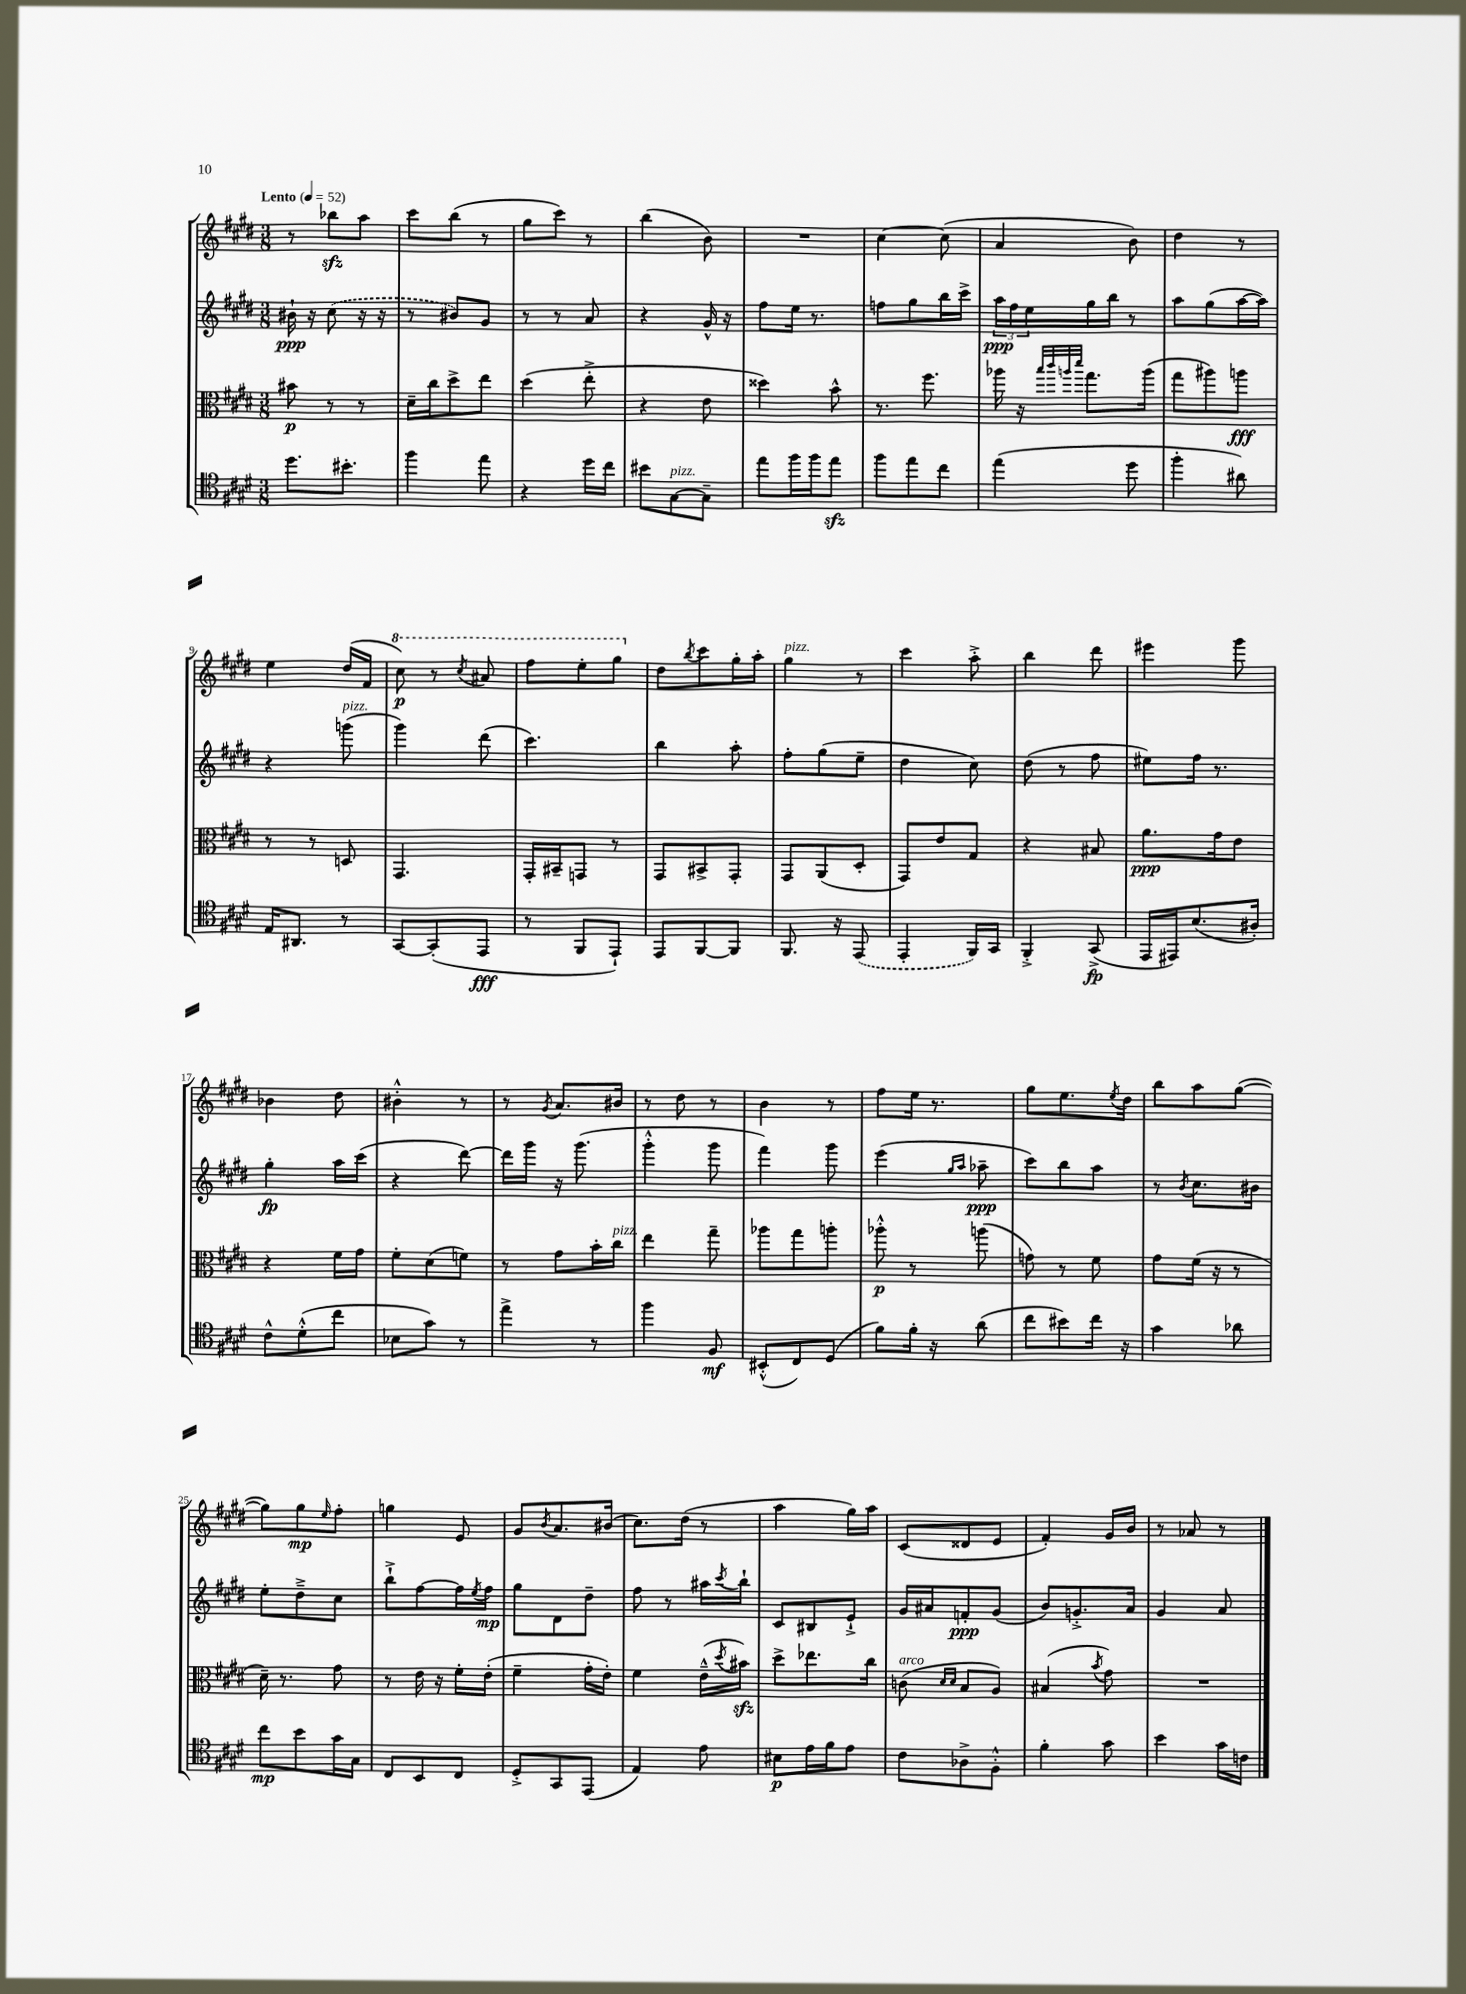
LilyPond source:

<<
\new StaffGroup <<
\new Staff = "s0" {
    \clef treble \key e \major \numericTimeSignature \time 3/8 \tempo "Lento" 4 = 52
    r8 bes''8\sfz a''8 |
    cis'''8 b''8( r8 |
    gis''8 cis'''8) r8 |
    b''4( b'8) |
    R4. |
    cis''4~ cis''8( |
    a'4 b'8) |
    dis''4 r8 |
    e''4 dis''16( fis'16 |
    \ottava #1 cis'''8\p) r8 \acciaccatura { cis'''8 } ais''8 |
    fis'''8 e'''8-. gis'''8 \ottava #0 |
    dis''8 \acciaccatura { b''8 } cis'''8 gis''16-. a''16-. |
    gis''4^\markup { \italic "pizz." } r8 |
    cis'''4 a''8-.-> |
    b''4 dis'''8 |
    eis'''4 gis'''8 |
    bes'4 dis''8 |
    bis'4-.-^ r8 |
    r8 \acciaccatura { gis'8 } a'8. bis'16 |
    r8 dis''8 r8 |
    b'4 r8 |
    fis''8 e''16 r8. |
    gis''8 e''8. \acciaccatura { e''8 } dis''16 |
    b''8 a''8 gis''8~( |
    gis''8) gis''8\mp \grace { e''16 } fis''8-. |
    g''4 e'8 |
    gis'8 \acciaccatura { b'8 } a'8. bis'16( |
    cis''8.) dis''16( r8 |
    a''4 gis''16) a''16 |
    cis'8( disis'8 e'8 |
    fis'4-.) gis'16 b'16 |
    r8 aes'8 r8 \bar "|." |
}
\new Staff = "s1" {
    \clef treble \key e \major \numericTimeSignature \time 3/8
    bis'16-!\ppp r16 \once \slurDashed cis''8( r16 r16 |
    r8 bis'8) gis'8 |
    r8 r8 a'8 |
    r4 gis'16-^ r16 |
    fis''8 e''16 r8. |
    f''8 gis''8 b''16 cis'''16-> |
    \tuplet 3/2 { a''16\ppp fis''16 e''16 } gis''16 b''16 r8 |
    a''8 gis''8( a''16~ a''16) |
    r4 g'''8^\markup { \italic "pizz." }( |
    gis'''4) dis'''8( |
    cis'''4.) |
    b''4 a''8-. |
    fis''8-. gis''8( e''8-- |
    dis''4 cis''8) |
    dis''8( r8 fis''8 |
    eis''8) fis''16 r8. |
    gis''4-.\fp a''16 cis'''16( |
    r4 dis'''8~) |
    dis'''16 gis'''16 r16 gis'''8.( |
    gis'''4-.-^ gis'''8 |
    fis'''4) gis'''8 |
    e'''4( \grace { gis''16 a''16 } aes''8--\ppp |
    cis'''8) b''8 a''8 |
    r8 \acciaccatura { b'8 } cis''8. bis'16 |
    e''8-. dis''8---> cis''8 |
    b''8-!-> fis''8~ fis''16 \acciaccatura { e''8 } fis''16\mp |
    gis''8 dis'8 dis''8-- |
    fis''8 r8 ais''16 \acciaccatura { cis'''8 } b''16-! |
    cis'8 bis8 e'8-!-> |
    gis'16 ais'16 f'8-.\ppp gis'8( |
    b'8) g'8.-.-> a'16 |
    gis'4 a'8 \bar "|." |
}
\new Staff = "s2" {
    \clef alto \key e \major \numericTimeSignature \time 3/8
    bis'8\p r8 r8 |
    dis'16-- cis''16 dis''8-> e''8 |
    dis''4( e''8-.-> |
    r4 e'8 |
    disis''4) b'8-^ |
    r8. fis''8. |
    aes''16 r16 \grace { b''32 cis'''32 a''32 dis'''32 } gis''8. a''16( |
    gis''8 ais''8) a''8\fff |
    r8 r8 d8 |
    gis,4. |
    gis,16-. bis,16-- g,8 r8 |
    gis,8 bis,8-> gis,8-. |
    gis,8 a,8( dis8-. |
    gis,8) e'8 gis8 |
    r4 bis8 |
    a'8.\ppp gis'16 e'8 |
    r4 fis'16 gis'16 |
    fis'8-. dis'8( f'8) |
    r8 gis'8 b'16-. cis''16^\markup { \italic "pizz." } |
    e''4 gis''8-- |
    aes''8 gis''8 a''8-. |
    aes''8-.-^\p r8 a''8( |
    g'8) r8 fis'8 |
    gis'8 fis'16( r16 r8 |
    dis'16--) r8. gis'8 |
    r8 e'16 r16 fis'16-. e'16-.( |
    fis'4-- gis'16-. e'16-.) |
    fis'4 e'16---^( \acciaccatura { dis''8 } bis'16\sfz) |
    dis''8-> ees''8. cis''16 |
    c'8^\markup { \italic "arco" }( \grace { dis'16 dis'16 } b8 a8) |
    bis4( \acciaccatura { b'8 } gis'8) |
    R4. \bar "|." |
}
\new Staff = "s3" {
    \clef tenor \key e \major \numericTimeSignature \time 3/8
    dis''8. bis'8.-. |
    fis''4 e''8 |
    r4 dis''16 cis''16 |
    bis'8 gis8~^\markup { \italic "pizz." } gis8-- |
    e''8 fis''16 fis''16 e''8\sfz |
    fis''8 e''8 cis''8 |
    e''4( dis''8 |
    fis''4-. ais'8) |
    e16 ais,8. r8 |
    gis,8~ gis,8-.( e,8\fff |
    r8 fis,8 e,8-!) |
    e,8 fis,8~ fis,8 |
    fis,8. r16 \once \slurDashed e,8( |
    e,4-. fis,16) gis,16 |
    fis,4-.-> gis,8->\fp( |
    e,16 eis,16) b8.( ais16-.) |
    cis'8-^ dis'8-.-^( cis''8 |
    bes8 gis'8) r8 |
    e''4-> r8 |
    fis''4 fis8\mf |
    bis,8-.-^( cis8) dis8( |
    fis'8) fis'16-. r16 a'8( |
    cis''8 bis'8) cis''16 r16 |
    gis'4 aes'8 |
    cis''8\mp b'8 gis'16 gis16 |
    cis8 b,8 cis8 |
    dis8-.-> gis,8 e,8( |
    e4) e'8 |
    bis8\p e'16 fis'16 e'8 |
    cis'8 aes8-> fis8-.-^ |
    fis'4-. gis'8 |
    b'4 gis'16 c'16 \bar "|." |
}
>>
>>
